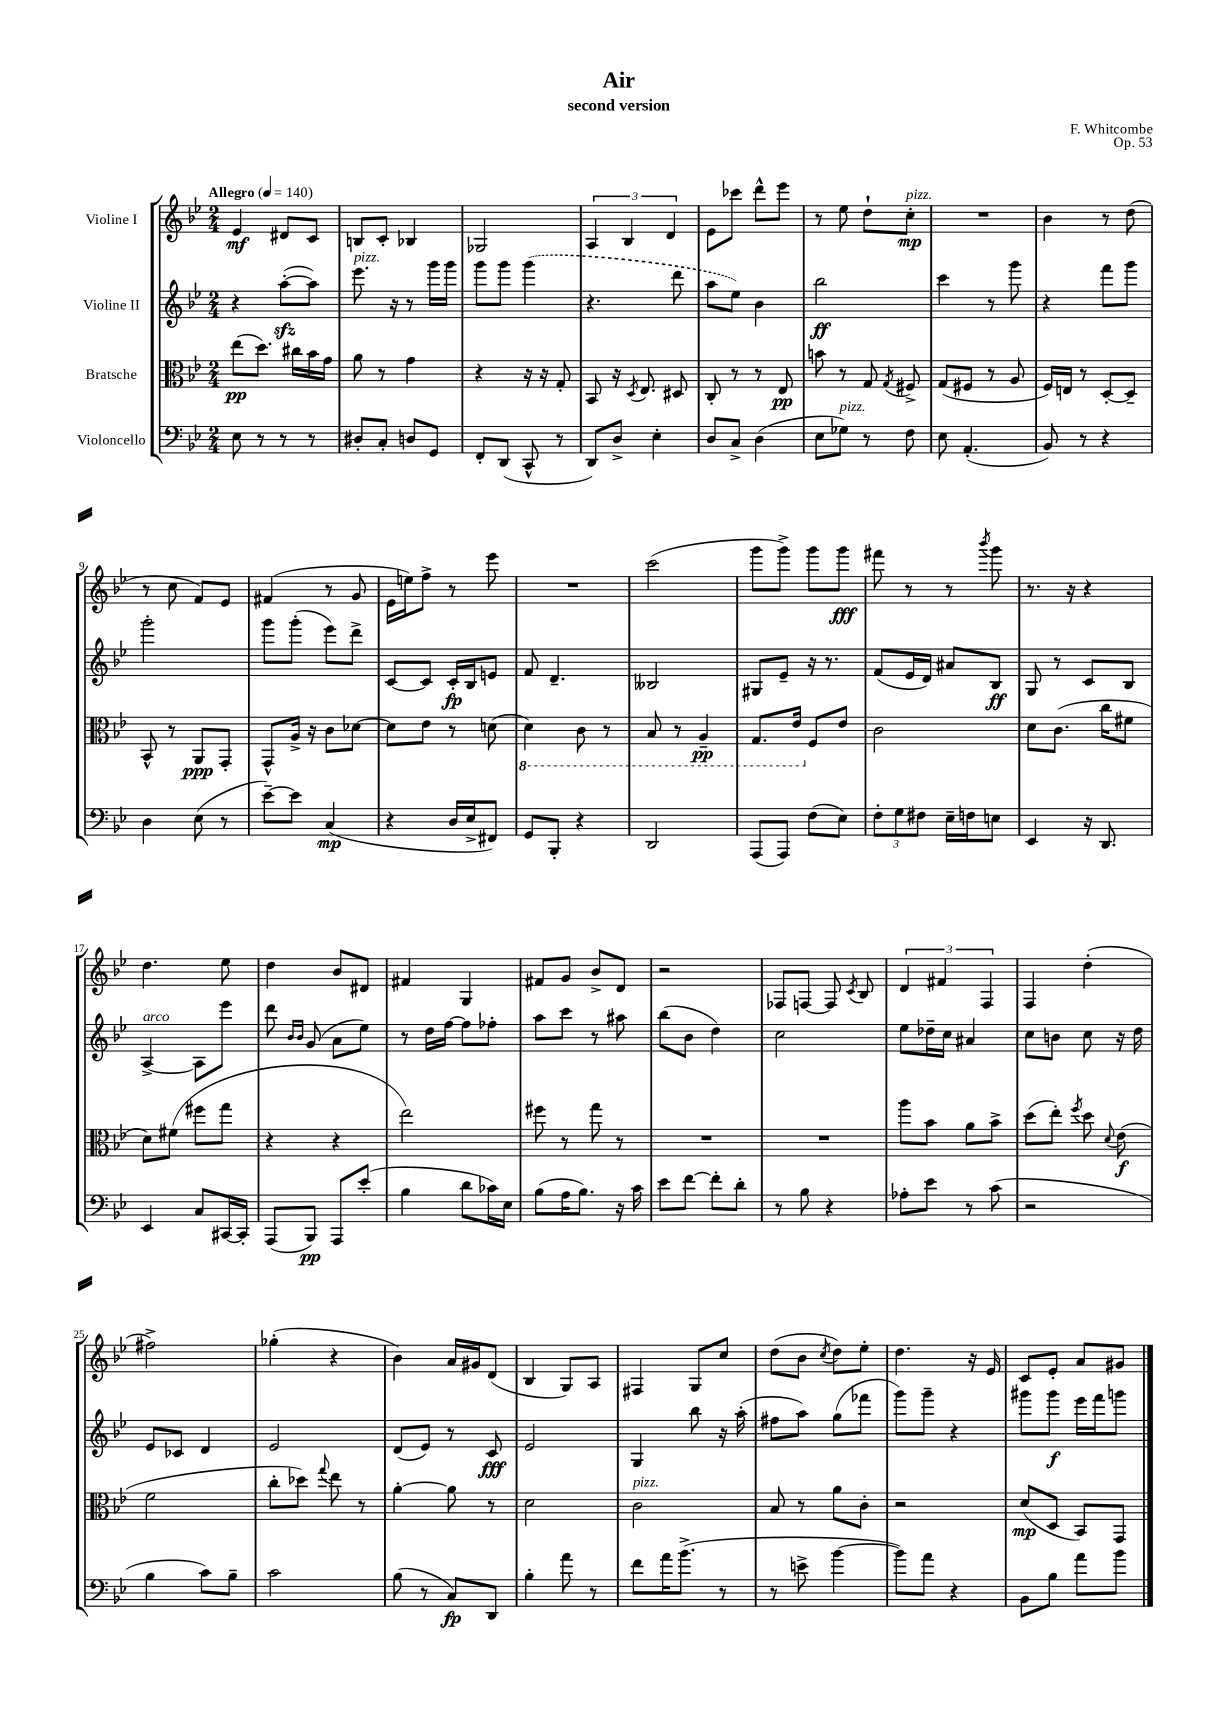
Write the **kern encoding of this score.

**kern	**kern	**kern	**kern
*staff4	*staff3	*staff2	*staff1
*clefF4	*clefC3	*clefG2	*clefG2
*k[b-e-]	*k[b-e-]	*k[b-e-]	*k[b-e-]
*M2/4	*M2/4	*M2/4	*M2/4
*MM140	*MM140	*MM140	*MM140
8E-	(8ee-	4r	4e-
8r	8.dd)	.	.
8r	.	([8aa'	8d#
.	16cc#	.	.
8r	16b-	8aa])	8c
.	16g	.	.
=	=	=	=
8D#'	8a	8.eee-	8B
8C'	8r	.	8c'
.	.	16r	.
8D	4g	8r	4B-
8GG	.	16ggg	.
.	.	16ggg	.
=	=	=	=
8FF'	4r	8ggg	2G-
(8DD	.	8ggg	.
8CC^^	16r	(4ggg	.
.	16r	.	.
8r	8G'	.	.
=	=	=	=
8DD)	8BB-	4.r	6A
8D^	16r	.	.
.	.	.	6B-
.	8qD	.	.
.	8.E-	.	.
4E-'	.	.	.
.	.	.	6d
.	8D#	8ddd	.
=	=	=	=
8D	8C'	8aa	8e-
8C^	8r	8ee-)	8ccc-
(4D	8r	4b-	8ddd^^
.	8E-	.	8eee-
=	=	=	=
8E-	8b	2bb-	8r
8G-)	8r	.	8ee-
8r	8G	.	8dd`
.	8qG	.	.
8F	8F#^	.	8cc'
=	=	=	=
8E-	(8G	4ccc	2r
(4.AA'	8F#	.	.
.	8r	8r	.
.	8A	8ggg	.
=	=	=	=
8BB-)	16F)	4r	4b-
.	16E	.	.
8r	8r	.	.
4r	[8D'	8fff	8r
.	8D~]	8ggg	(8dd
=	=	=	=
4D	8BB-^^	2ggg'	8r
.	8r	.	8cc
(8E-	8AA	.	8f)
8r	8GG'	.	8e-
=	=	=	=
[8e-~)	8GG^^	8ggg	(4f#
8e-]	16A^	(8ggg'	.
.	16r	.	.
(4C	8c	8eee-)	8r
.	[8d-	8ddd^	8g
=	=	=	=
4r	8d-]	[8c	16e-
.	.	.	16ee)
.	8e-	8c]	8ff^
16D	8r	16c'	8r
16E-^	.	16B-	.
8FF#)	(8d	8e	8eee-
=	=	=	=
8GG	4D)	8f	2r
8BBB-'	.	4.d~	.
4r	8C	.	.
.	8r	.	.
=	=	=	=
2DD	8BB-	2B--	(2ccc
.	8r	.	.
.	4AA~	.	.
=	=	=	=
(8AAA	8.GG	8G#	8ggg
8AAA)	.	8e-~	8ggg^)
.	16E-	.	.
(8F	8F	16r	8ggg
.	.	8.r	.
8E-)	8e-	.	8ggg
=	=	=	=
12F'	2c	(8f	8fff#
12G	.	.	.
.	.	16e-	8r
12F#	.	.	.
.	.	16d)	.
16E-~	.	8a#	8r
16F	.	.	.
.	.	.	8qbbb-
8E	.	8B-	8ggg
=	=	=	=
4EE-	8d	8G	8.r
.	(8.c	8r	.
.	.	.	16r
16r	.	8c	4r
8.DD	16cc	.	.
.	8f#	8B-	.
=	=	=	=
4EE-	8d)	[4A^	4.dd
.	(8f#	.	.
8C	8ff#	8A]	.
[16CC#	8gg	8eee-	8ee-
16CC#']	.	.	.
=	=	=	=
(8AAA	4r	8ddd	4dd
.	.	16qqb-	.
.	.	16qqb-	.
8BBB-)	.	(8g	.
8AAA	4r	8a	8b-
(8e-'	.	8ee-)	8d#
=	=	=	=
4B-	2ee-)	8r	4f#
.	.	16dd	.
.	.	[16ff	.
8d	.	8ff]	4G
16c-)	.	8ff-'	.
16E-	.	.	.
=	=	=	=
(8B-	8ff#	8aa	8f#
16A	8r	8ccc	8g
8.B-)	.	.	.
.	8gg	8r	8b-^
16r	8r	8aa#	8d
16c	.	.	.
=	=	=	=
8e-	2r	(8bb-	2r
[8f	.	8b-	.
8f']	.	4dd)	.
8d'	.	.	.
=	=	=	=
8r	2r	2cc	8F-
8B-	.	.	[8F
4r	.	.	8F]
.	.	.	8qc
.	.	.	8B-
=	=	=	=
8A-'	8aa	8ee-	6d
8e-	8b-	16dd-~	.
.	.	.	6f#
.	.	16cc	.
8r	8a	4a#	.
.	.	.	6F
(8c	8b-^	.	.
=	=	=	=
2r	(8dd	8cc	4F
.	8ee-')	8b	.
.	8qff	.	.
.	8dd	8cc	(4dd'
.	8qqd	.	.
.	(8e-	16r	.
.	.	16dd	.
=	=	=	=
4B-	2f	8e-	2ff#^)
.	.	8c-	.
8c)	.	4d	.
8B-~	.	.	.
=	=	=	=
2c	8cc'	2e-	(4gg-'
.	8dd-)	.	.
.	8qqgg	.	.
.	8ee-	.	4r
.	8r	.	.
=	=	=	=
(8B-	[4a'	(8d	4b-)
8r	.	8e-)	.
8C)	8a]	8r	16a
.	.	.	16g#
8DD	8r	8c	(8d
=	=	=	=
4B-'	2d	2e-	4B-
8a	.	.	8G)
8r	.	.	8A
=	=	=	=
8f	2c	4G	4F#
16a	.	.	.
(8.b-^	.	.	.
.	.	8bb-	8G
8r	.	16r	8cc
.	.	(16aa'	.
=	=	=	=
8r	8B-	8ff#	(8dd
8e^	8r	8aa)	8b-
.	.	.	8qcc
[4b-	8a	(8gg	8dd)
.	8c'	8fff-	8ee-'
=	=	=	=
8b-])	2r	8ggg)	4.dd
8a	.	8ggg~	.
4r	.	4r	.
.	.	.	16r
.	.	.	16e-
=	=	=	=
8BB-	(8d	8ggg#	8c
8B-	8D	8ggg#	8e-'
8a	8BB-)	16eee-	8a
.	.	16fff	.
8b-	8GG	8ggg	8g#
==	==	==	==
*-	*-	*-	*-
